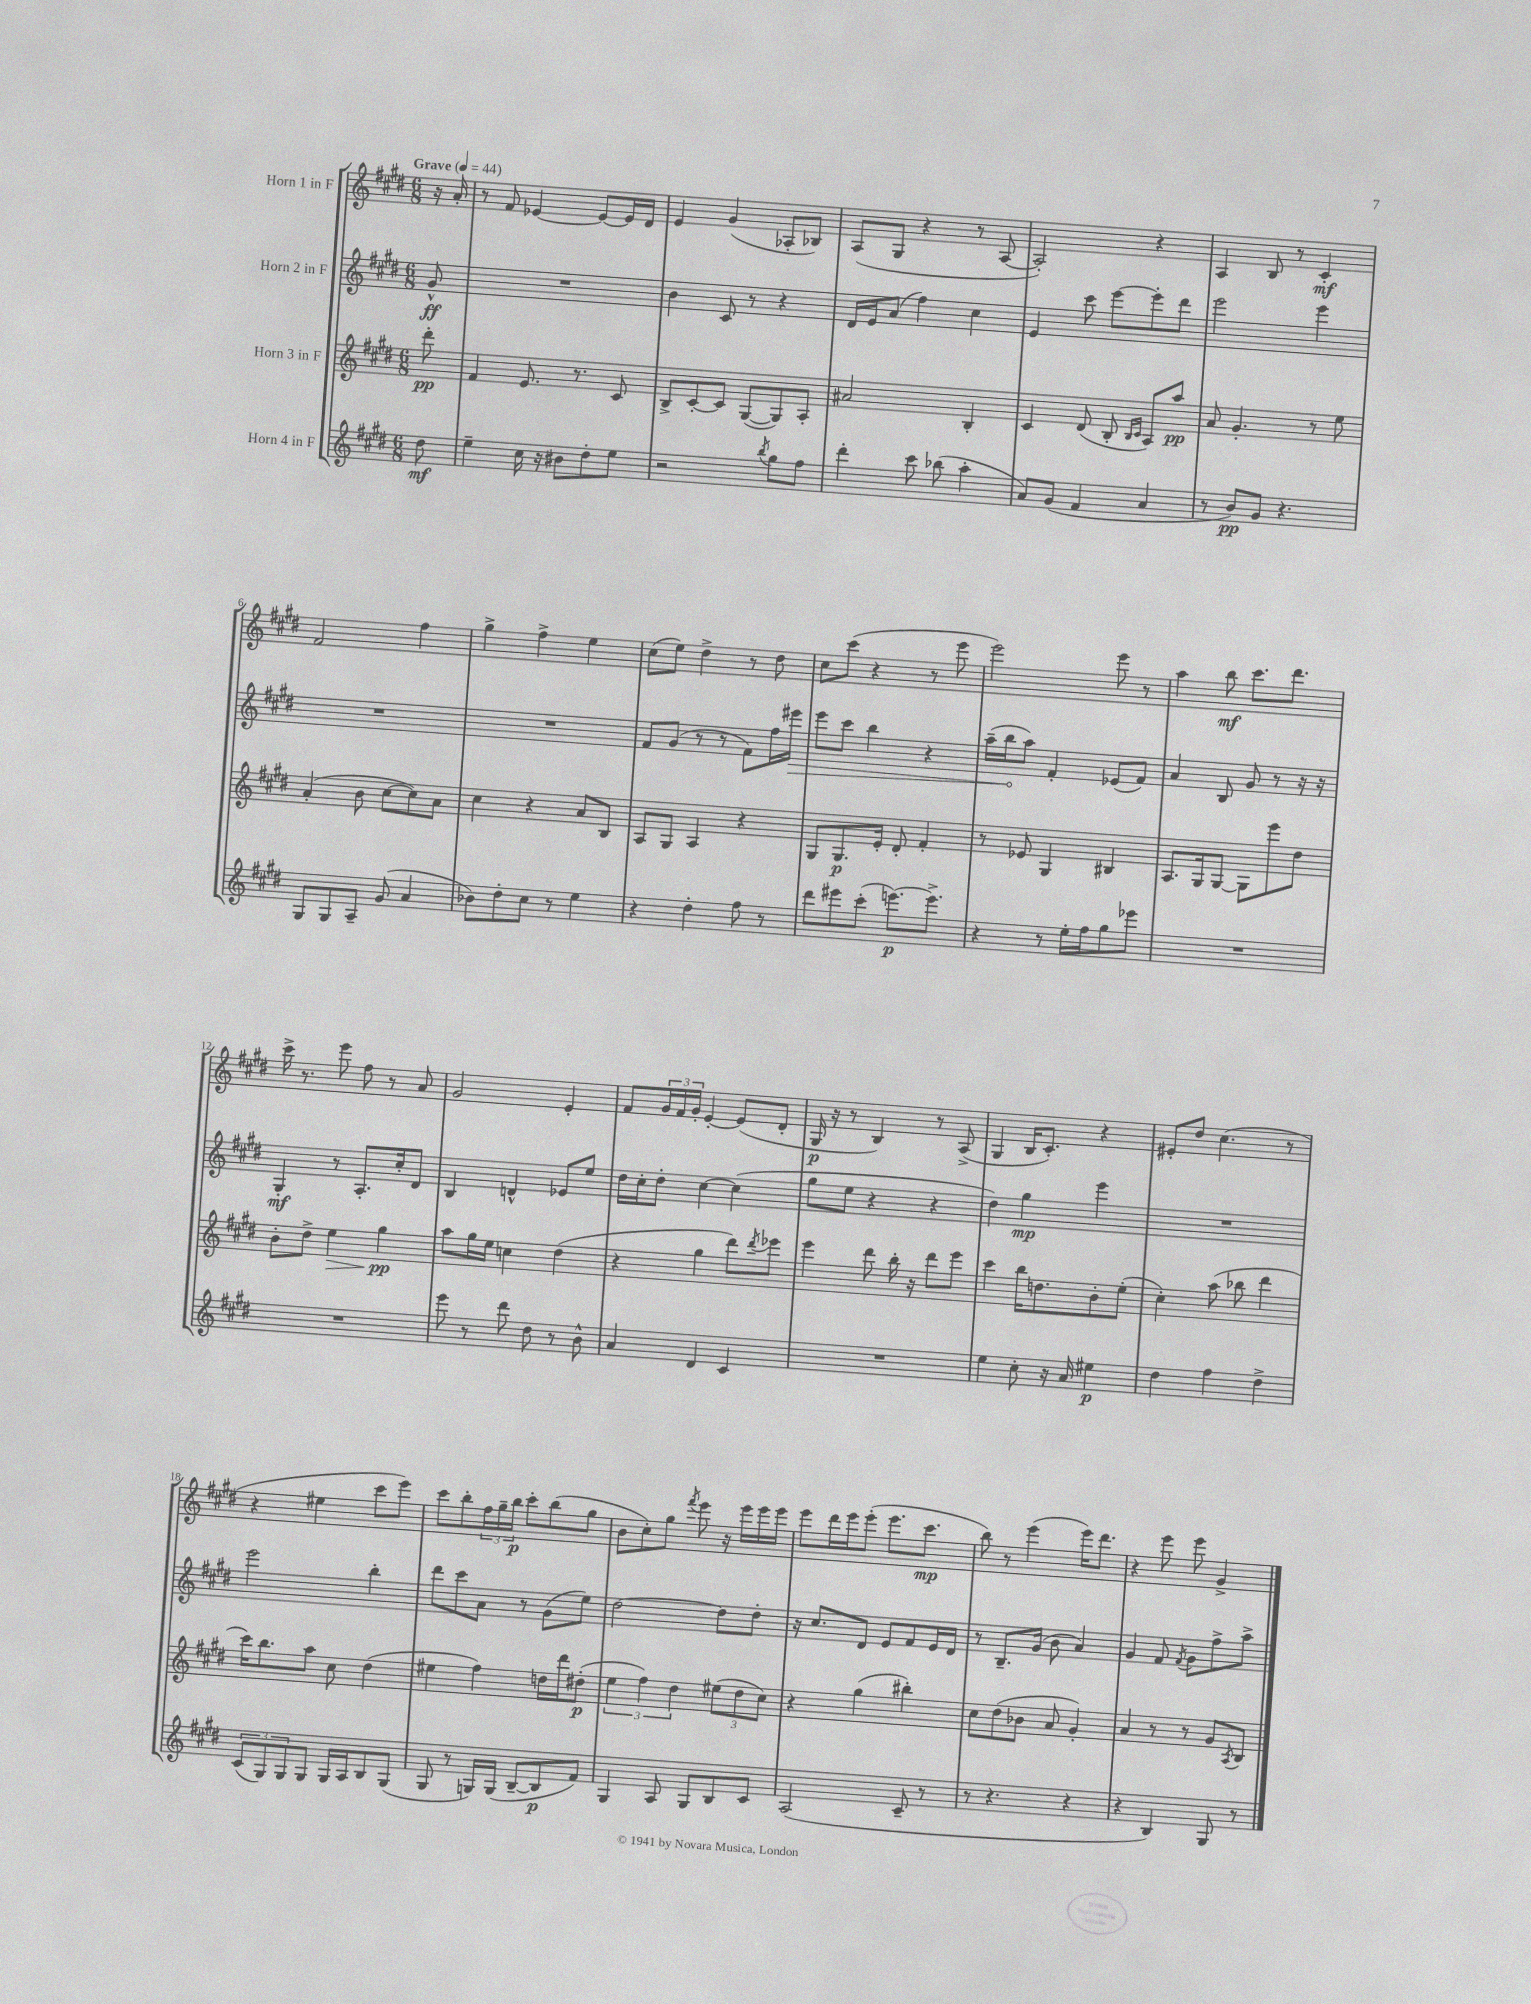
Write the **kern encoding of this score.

**kern	**kern	**kern	**kern
*staff4	*staff3	*staff2	*staff1
*clefG2	*clefG2	*clefG2	*clefG2
*k[f#c#g#d#]	*k[f#c#g#d#]	*k[f#c#g#d#]	*k[f#c#g#d#]
*M6/8	*M6/8	*M6/8	*M6/8
*MM44	*MM44	*MM44	*MM44
8dd#\	8ddd#'\	8g#^^/	16r
.	.	.	16a'/
=	=	=	=
4ee~\	4f#/	2.r	8r
.	.	.	8f#/
16cc#\	8.e/	.	[4e-/
16r	.	.	.
8b#\L	.	.	.
.	8.r	.	.
8dd#'\	.	.	8e-/_L
8ee\J	8c#/	.	16e-/]L
.	.	.	16d#/JJ
=	=	=	=
2r	8B^/L	4b\	4e/
.	[8c#'/	.	.
.	8c#/]J	8c#/	(4g#/
.	([8G#/L	8r	.
8qbb/	.	.	.
8gg#\L	8G#/])	4r	8A-'/L
8ff#\J	8A'/J	.	8B-/J)
=	=	=	=
4ddd#'\	2a#/	16d#/LL	(8A/L
.	.	16e/J	.
.	.	(8a/J	8G#/J
8ccc#\	.	4ff#\)	4r
(8bb-\	.	.	.
4aa'\	4B'/	4cc#\	8r
.	.	.	[8A/
=	=	=	=
8a/L)	4c#/	4e/	2A'/])
(8g#/J	.	.	.
4f#/	(8d#/	8ccc#\	.
.	8B'/	[8eee\L	.
.	16qqB/LL	.	.
.	16qqc#/JJ	.	.
4a/	8A/L)	8eee'\]	4r
.	8aa/J	8ddd#\J	.
=	=	=	=
8r	8a/	2eee\	4A/
8b/L)	4.g#'/	.	.
8g#/J	.	.	8B/
4.r	.	.	8r
.	8r	4eee\	4c#'/
.	8ee\	.	.
=	=	=	=
8G#/L	(4a'/	2.r	2f#/
8G#/	.	.	.
8A~/J	8b\	.	.
(8g#/	[8cc#\L	.	.
4a/	8cc#\])	.	4ff#\
.	8a\J	.	.
=	=	=	=
8b-\L)	4cc#\	2.r	4gg#^\
8dd#'\	.	.	.
8cc#\J	4r	.	4ff#^\
8r	.	.	.
4ee\	8a/L	.	4ee\
.	8B/J	.	.
=	=	=	=
4r	8A/L	8f#/L	(8cc#\L
.	8G#/J	(8g#/J	8ee\J)
4dd#'\	4A/	8r	4dd#^\
.	.	8r	.
8ff#\	4r	8f#\L)	8r
8r	.	16ff#\L	8dd#\
.	.	16eee#\JJ	.
=	=	=	=
8ddd#\L	8G#/L	8eee\L	8cc#\L
8eee#\	8.G#/	8ccc#\J	(8ccc#\J
(8ccc#'\J	.	4bb\	4r
.	16e'/Jk	.	.
[8.eee\L)	8d#'/	.	.
.	4f#'/	4r	8r
8.eee^\]J	.	.	.
.	.	.	8eee\
=	=	=	=
4r	8r	(16aa~\LL	2eee\)
.	.	16bb\J	.
.	8e-/	8aa\J)	.
8r	4G#/	4f#'/	.
16ee'\LL	.	.	.
16ff#\J	.	.	.
8gg#\	4B#/	(8e-/L	8eee\
8eee-\J	.	8f#/J)	8r
=	=	=	=
2.r	8.A/L	4a/	4aa\
.	16G#/k	.	.
.	[8G#/J	8B/	8bb\
.	8G#\]L	8g#/	8.ccc#\L
.	8eee\	8r	.
.	.	.	8.ddd#\J
.	8dd#\J	16r	.
.	.	16r	.
=	=	=	=
2.r	8b'\L	4G#'/	16ccc#^\
.	.	.	8.r
.	8dd#^\J	.	.
.	4ee\	8r	8eee\
.	.	8.A'/L	8ff#\
.	4gg#\	.	8r
.	.	16cc#'/k	.
.	.	8d#/J	8a/
=	=	=	=
8eee\	8aa\L	4B/	2g#/
8r	16gg#\L	.	.
.	16ee\JJ	.	.
8ddd#\	4cc\	4d^^/	.
8dd#\	.	.	.
8r	(4dd#\	8e-/L	4e'/
8b^^\	.	8ee/J	.
=	=	=	=
4a/	4r	16dd#\LL	8f#/L
.	.	16cc#'\J	.
.	.	8dd#'\J	24g#/L
.	.	.	24f#/
.	.	.	24g#'/JJ
4d#/	4gg#\	[4cc#\	[4e'/
4c#/	8ddd#\L)	(4cc#\]	(8e/]L
.	8qddd#/	.	.
.	8eee-\J	.	8d#'/J
=	=	=	=
2.r	4eee\	8gg#\L	16G#/
.	.	.	16r
.	.	8ee\J	8r
.	8ddd#\	4r	4B/)
.	16bb'\	.	.
.	16r	.	.
.	8ddd#\L	4r	8r
.	8eee\J	.	(8A^/
=	=	=	=
4ee\	4ccc#\	4dd#\)	4G#/
8cc#'\	16bb\LK	4gg#\	16B/LK
.	8.dd\	.	8.c#'/J)
16r	.	.	.
16a/	.	.	.
4ee#\	8b'\	4eee\	4r
.	(8ee'\J	.	.
=	=	=	=
4dd#\	4cc#'\)	2.r	8e#'/L
.	.	.	8dd#/J
4ff#\	(8aa\	.	(4.cc#\
.	8bb-\	.	.
4dd#^\	4ddd#\	.	.
.	.	.	8r
=	=	=	=
(12c#/L	16ccc#\LK)	2eee\	4r
.	8.bb\	.	.
12G#/)	.	.	.
12G#/	.	.	.
8G#/J	8aa\J	.	4ee#\
16G#/LL	8cc#\	.	.
16A/J	.	.	.
8B/	(4dd#\	4bb'\	8ccc#\L
(8G#/J	.	.	8eee\J)
=	=	=	=
8G#/	4ee#\	8ddd#\L	8ccc#\L
8r	.	8ccc#\	8bb'\
16G/LL)	4ff#\)	8a\J	24ff#\L
.	.	.	24gg#~\
(16G/JJ	.	.	.
.	.	.	24bb\JJ
[8B~/L	.	8r	8ccc#'\L
8B/]	16dd\LL	(8g#\L	(8bb\
.	16ddd#\J	.	.
8f#/J)	(8dd#'\J	8ee\J)	8gg#\J
=	=	=	=
4G#/	6ee\	[2dd#\	8b\L
.	.	.	8cc#'\)
.	6ff#\)	.	.
8A/	.	.	8gg#\J
.	6dd#\	.	.
.	.	.	8qfff#/
8G#/L	.	.	8eee\
8B/	(12ee#\L	8dd#\]L	16r
.	.	.	16eee\LL
.	12dd#\	.	.
8c#/J	.	8dd#'\J	16eee\
.	12cc#\J)	.	.
.	.	.	16eee\JJ
=	=	=	=
(2A/	4r	16r	8eee\L
.	.	8.cc#/L	.
.	.	.	16ddd#\L
.	.	.	16eee\J
.	(4gg#\	8d#/J	(8eee'\J
.	.	8e/L	8.eee\L
8c#~/	4bb#'\)	8f#/	.
.	.	.	8.ccc#\J
8r	.	16e/L	.
.	.	16d#/JJ	.
=	=	=	=
8r	8cc#\L	8r	8bb\)
4.r	(8dd#\	8.B~/L	8r
.	8b-\J	.	(4eee\
.	.	(16g#/Jk	.
.	8a/	8b\	.
4r	4g#'/)	4a/)	16eee\LK)
.	.	.	8.ddd#\J
=	=	=	=
4r	4a/	4g#/	4r
4B/)	8r	8f#/	8eee\
.	.	8qf#/	.
.	8r	8g#\L	8eee\
8G#/	8g#/L	8ff#^\	4g#^/
.	8qA/	.	.
8r	8B/J	8aa^\J	.
==	==	==	==
*-	*-	*-	*-
